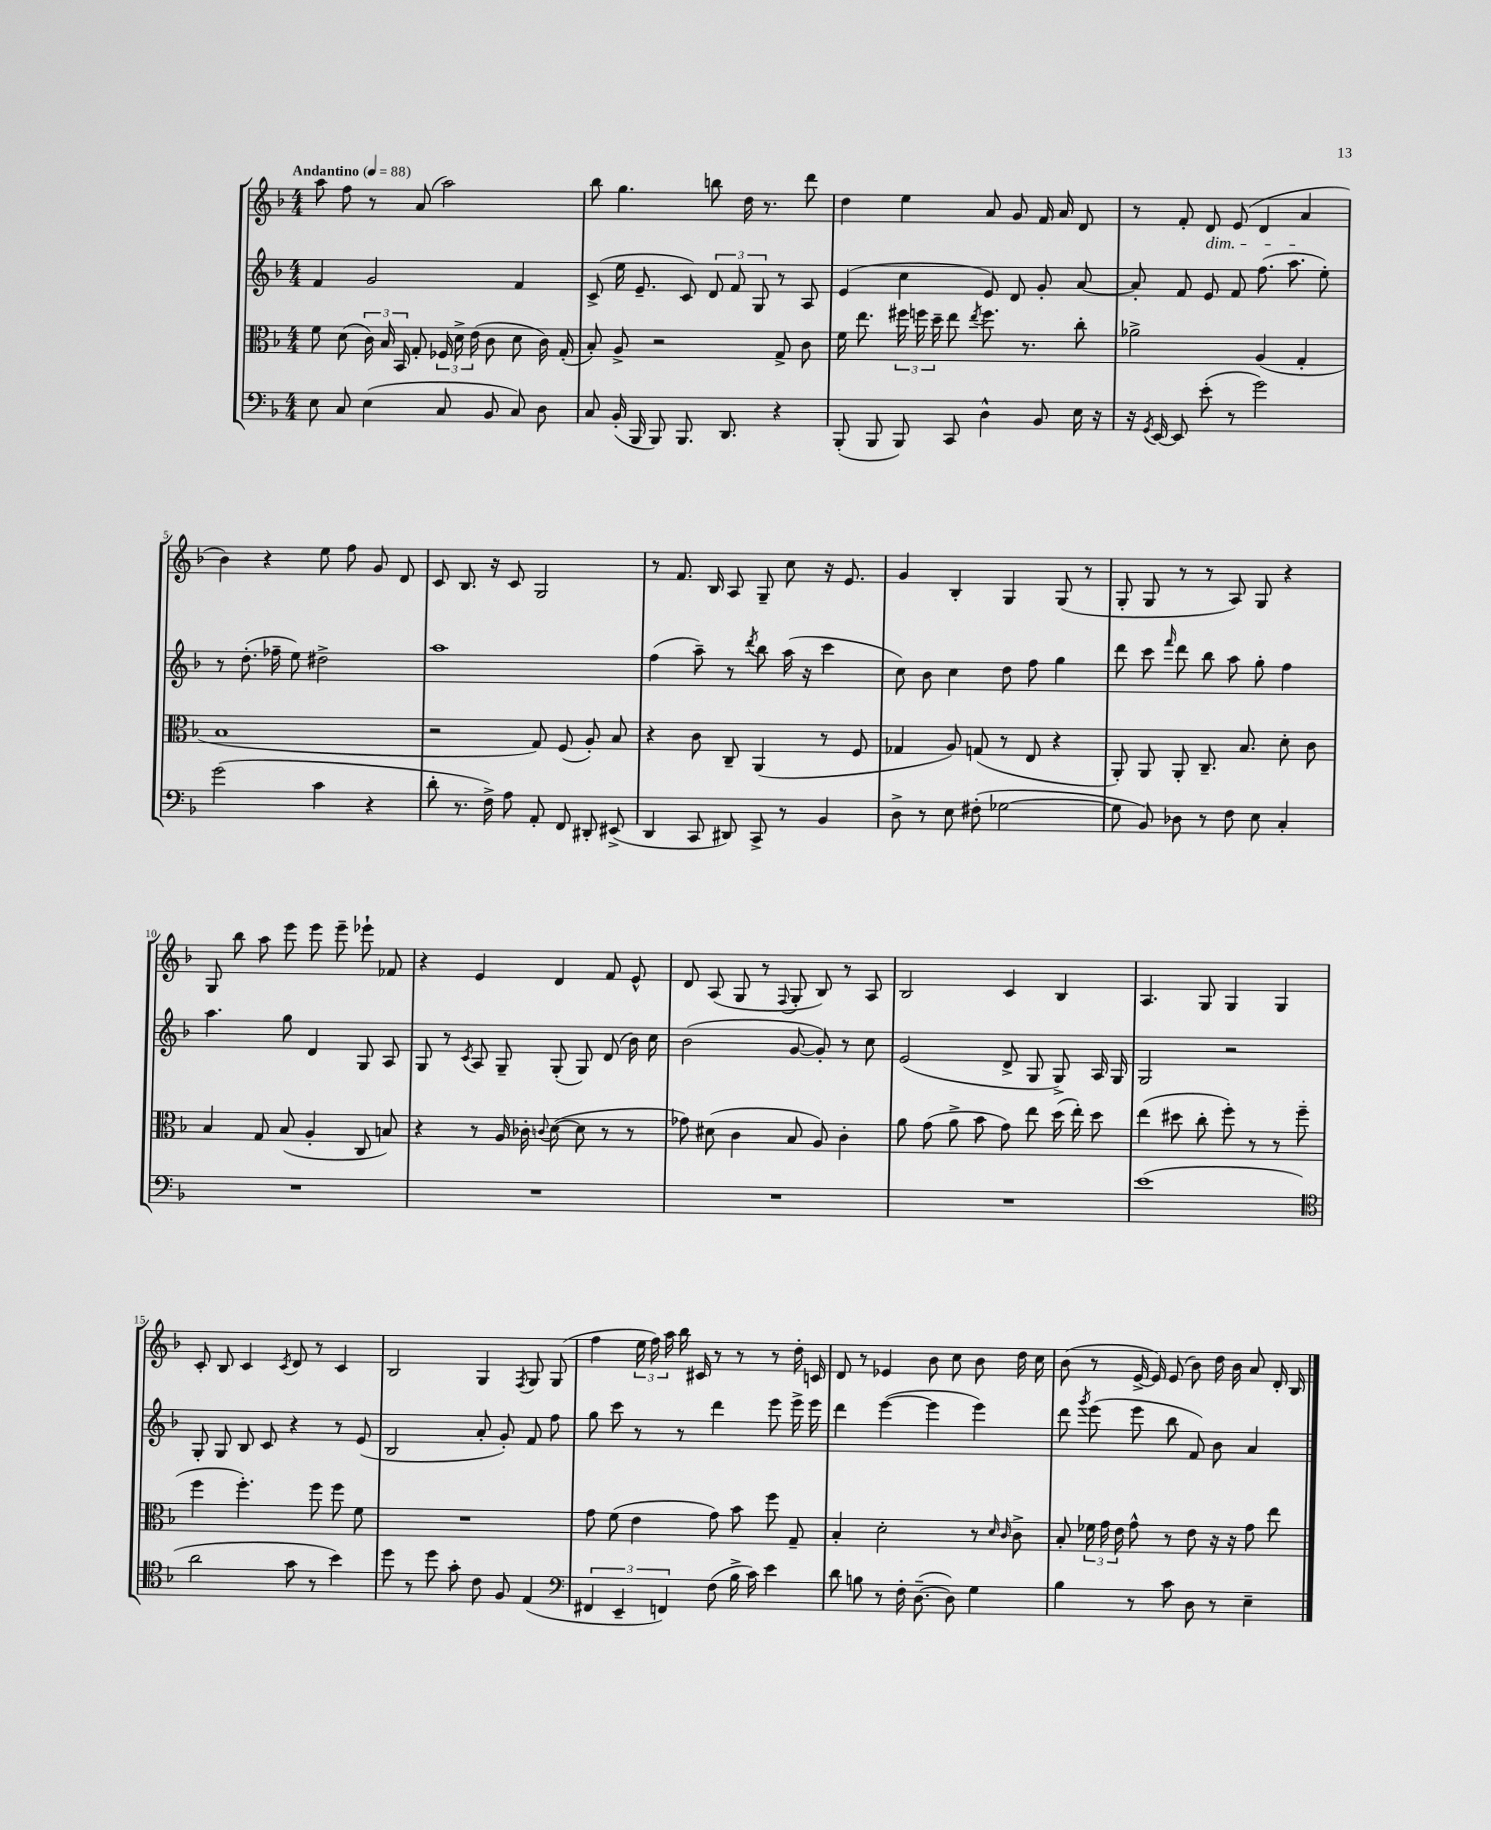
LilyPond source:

<<
\new StaffGroup <<
\new Staff = "s0" {
    \clef treble \key f \major \numericTimeSignature \time 4/4 \tempo "Andantino" 4 = 88
    \autoBeamOff a''8 f''8 r8 a'8( a''2) |
    bes''8 g''4. b''8 d''16 r8. d'''8 |
    d''4 e''4 a'8 g'8 f'16 a'16 d'8 |
    r8 f'8-. d'8\dim e'8( d'4 a'4\! |
    bes'4) r4 e''8 f''8 g'8 d'8 |
    c'8 bes8. r16 c'8 g2 |
    r8 f'8. bes16 a8 g8-- c''8 r16 e'8. |
    g'4 bes4-. g4 g8( r8 |
    g8-. g8 r8 r8 a8) g8 r4 |
    g8 bes''8 a''8 e'''8 e'''8 e'''8-- ees'''8-! fes'8 |
    r4 e'4 d'4 f'8 e'8-^ |
    d'8 a8( g8 r8 \appoggiatura { f8 } g8-. bes8) r8 a8 |
    bes2 c'4 bes4 |
    a4. g8 g4 g4 |
    c'8-. bes8 c'4 \acciaccatura { c'8 } d'8 r8 c'4 |
    bes2 g4 \acciaccatura { f8 } g8 g8( |
    f''4 \tuplet 3/2 { e''16 f''16) a''16 } bes''16 cis'16 r8 r8 r8 d''16-. c'16 |
    d'8 r8 ees'4 bes'8 c''8 bes'8 d''16 c''16 |
    bes'8( r8 e'16~-> e'16) e'8( bes'8) d''16 bes'16 a'8 d'16-. bes16 \bar "|." |
}
\new Staff = "s1" {
    \clef treble \key f \major \numericTimeSignature \time 4/4
    \autoBeamOff f'4 g'2 f'4 |
    c'8->( e''16 e'8.-- c'8) \tuplet 3/2 { d'8 f'8 g8 } r8 a8 |
    e'4( c''4 e'8) d'8 g'8-. a'8~ |
    a'8-. f'8 e'8 f'8 f''8.( a''8. e''8-.) |
    r8 d''8.-.( fes''16-- e''8) dis''2-> |
    a''1 |
    f''4( a''8--) r8 \acciaccatura { d'''8 } bes''8 a''16( r16 c'''4 |
    c''8) bes'8 c''4 d''8 f''8 g''4 |
    d'''8 c'''8 \grace { f'''16 } d'''8 bes''8 a''8 g''8-. f''4 |
    a''4. g''8 d'4 g8 a8 |
    g8 r8 \acciaccatura { c'8 } a8 g8-- g8-.( g8) d'8( bes'16) c''16 |
    bes'2( g'8~ g'8-.) r8 c''8 |
    e'2( d'8-> g8 g8->) a16 g16 |
    g2 r2 |
    g8-. g8 bes8 c'8 r4 r8 e'8( |
    bes2 a'8-. g'8-.) f'8 f''8 |
    g''8 c'''8 r8 r8 d'''4 e'''8 e'''16-> e'''16 |
    d'''4 e'''4~( e'''4 e'''4) |
    d'''8 \acciaccatura { g'''8 } e'''8( e'''8 bes''8 f'8) bes'8 a'4 \bar "|." |
}
\new Staff = "s2" {
    \clef alto \key f \major \numericTimeSignature \time 4/4
    \autoBeamOff f'8 d'8( \tuplet 3/2 { c'16) bes16 bes,16 } g8-. \tuplet 3/2 { fes16 d'16-> e'16( } c'8 d'8 c'16) g16-.( |
    bes8-.) a8-> r2 g8-> c'8 |
    f'16 e''8. \tuplet 3/2 { fis''16 f''16 d''16-- } e''8 \acciaccatura { e''8 } f''8. r8. c''8-. |
    aes'2-> a4( g4-. |
    bes1 |
    r2 g8) f8( a8-.) bes8 |
    r4 c'8 c8-- a,4( r8 f8 |
    ges4 a8) g8( r8 e8 r4 |
    a,8-.) a,8 a,8-. c8.-- bes8. d'8-. c'8 |
    bes4 g8 bes8( a4-. c8 b8) |
    r4 r8 a16 ces'16-. \appoggiatura { c'8 } d'8~( d'8 r8 r8 |
    ges'8) dis'8( c'4 bes8 a8) c'4-. |
    a'8 g'8( a'8-> bes'8 g'8) e''8 d''16( e''16-.) d''8 |
    e''4( dis''8 c''8-. f''8-.) r8 r8 f''8--( |
    f''4 f''4.-.) f''8 f''8 f'8 |
    R1 |
    g'8 f'8( e'4 g'8) bes'8 f''8 g8-- |
    bes4-. d'2-. r8 \grace { d'16 c'16 } c'8-> |
    bes8-. \tuplet 3/2 { fes'16 g'16 e'16 } g'8-^ r8 e'8 r16 r16 g'8 e''8 \bar "|." |
}
\new Staff = "s3" {
    \clef bass \key f \major \numericTimeSignature \time 4/4
    \autoBeamOff e8 c8 e4( c8 bes,8 c8) d8 |
    c8 bes,16-.( bes,,16 bes,,8) bes,,8. d,8. r4 |
    bes,,8-.( bes,,8 bes,,8) c,8 d4-^ bes,8 e16 r16 |
    r16 \acciaccatura { g,8 } e,16~ e,8 e'8-.( r8 g'2) |
    g'2( c'4 r4 |
    d'8-. r8. f16->) a8 a,8-. f,8 dis,8-. eis,8->( |
    d,4 c,8 dis,8) c,8-> r8 bes,4 |
    d8-> r8 e8 fis8-.( ges2~ |
    ges8 bes,8) des8 r8 f8 e8 c4-. |
    R1 |
    R1 |
    R1 |
    R1 |
    e'1( |
    \clef tenor a'2 g'8 r8 bes'4) |
    d''8 r8 d''8 g'8-. c'8 f8 e4( |
    \clef bass \tuplet 3/2 { fis,4 e,4-- f,4) } f8( bes16-> c'16) e'4 |
    d'8 b8 r8 f16-. d8.~--( d8) g4 |
    bes4 r8 c'8 d8 r8 e4-- \bar "|." |
}
>>
>>
